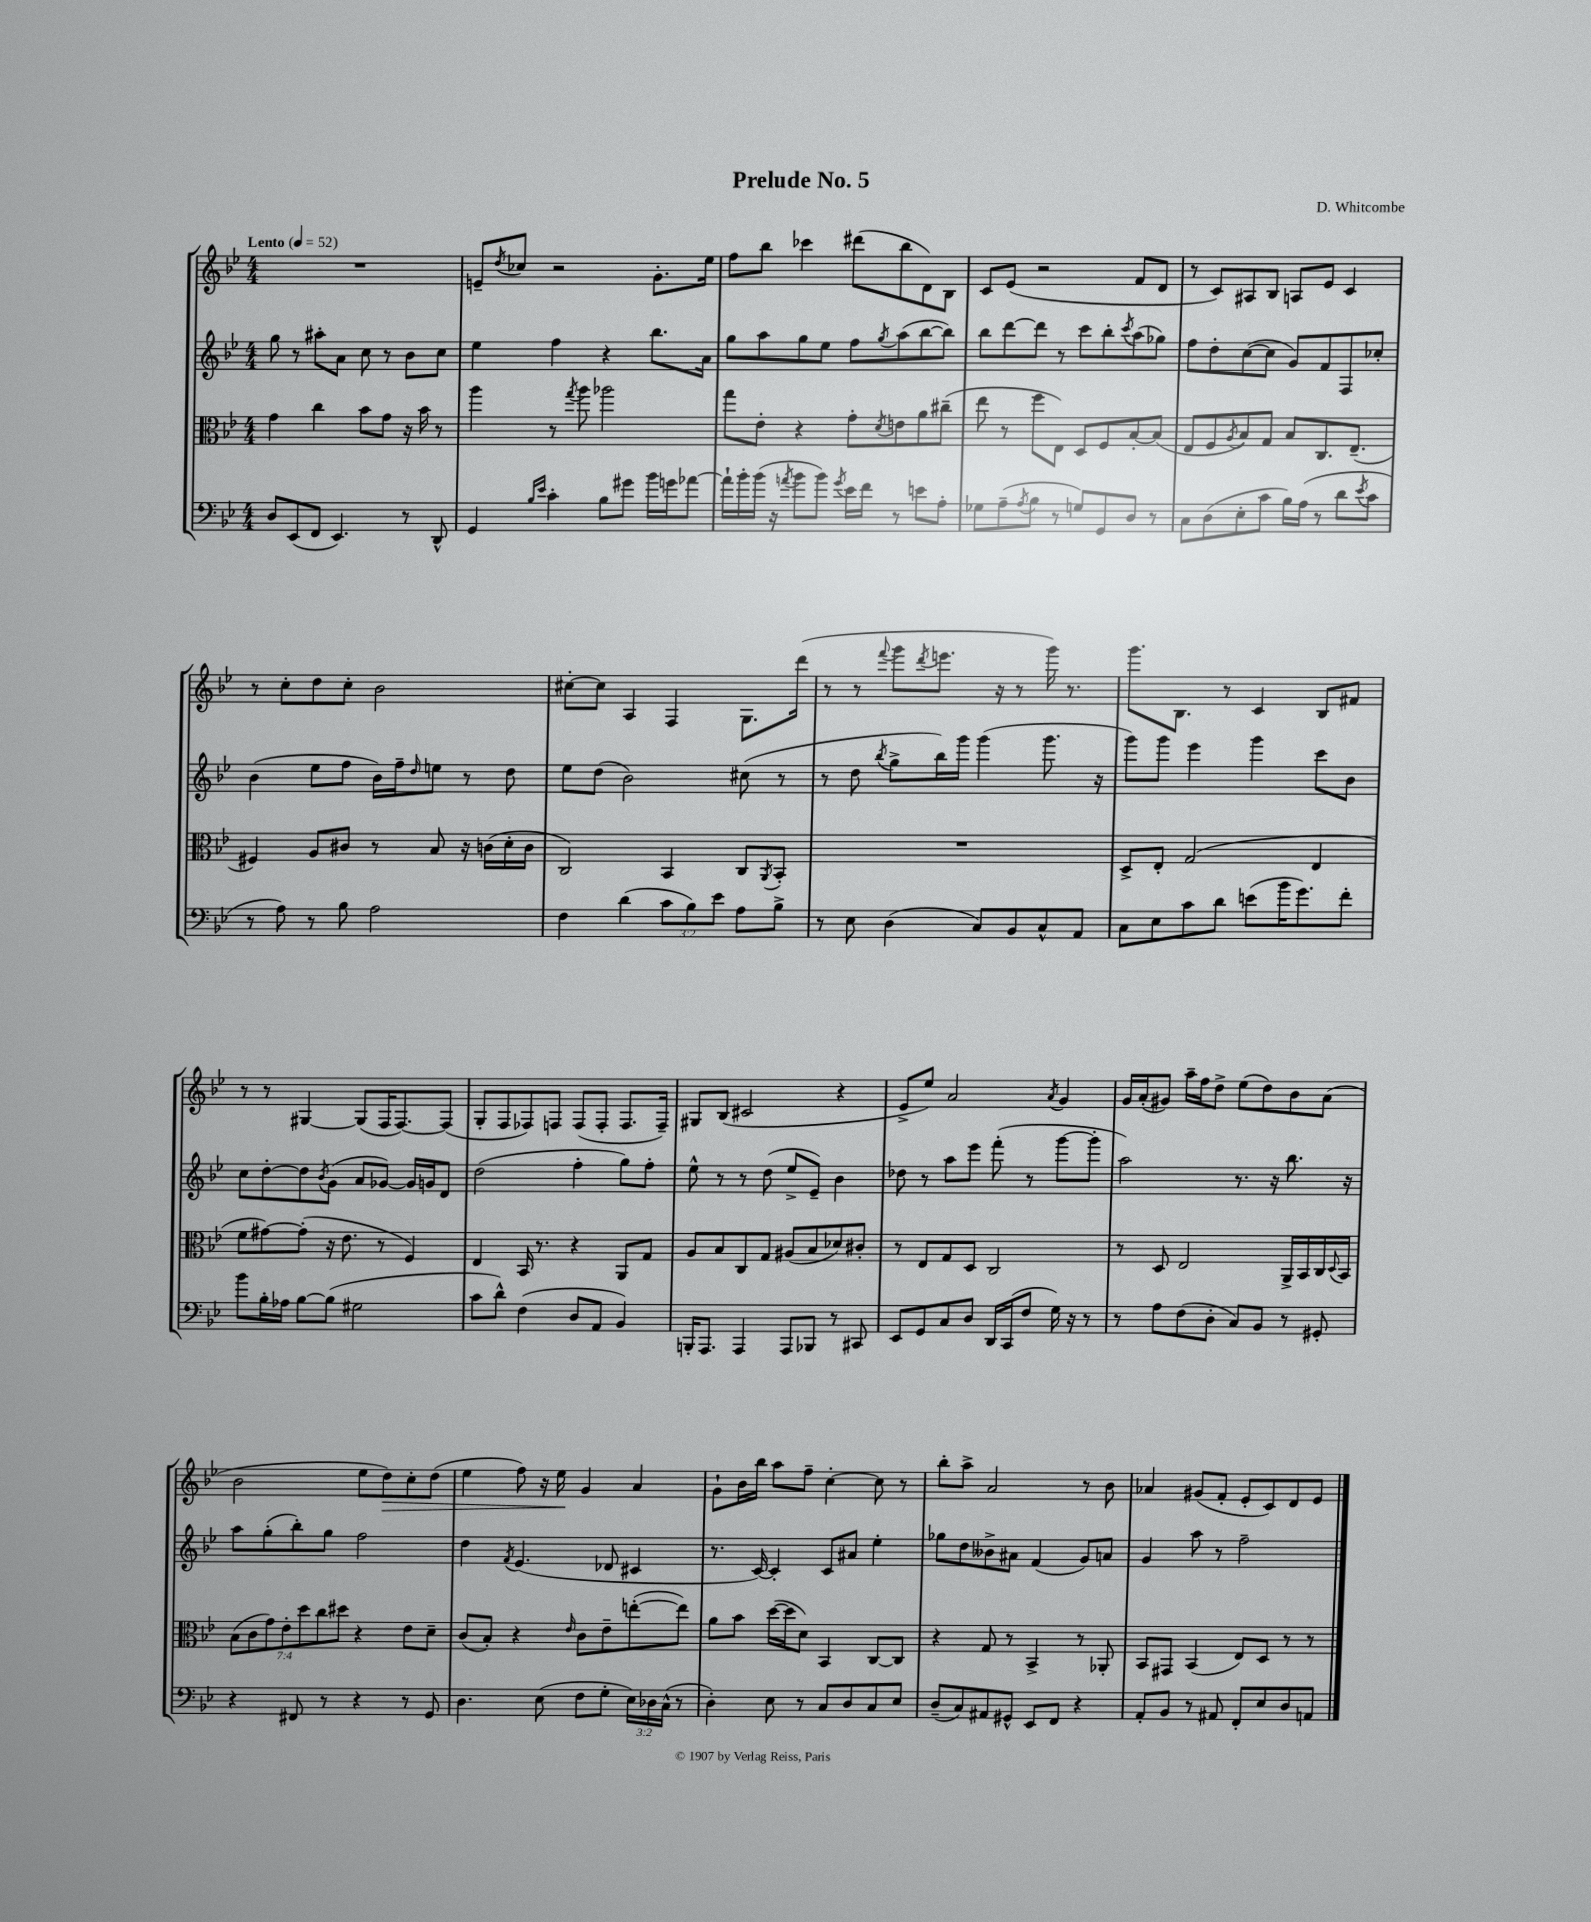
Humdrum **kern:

**kern	**kern	**kern	**kern
*staff4	*staff3	*staff2	*staff1
*clefF4	*clefC3	*clefG2	*clefG2
*k[b-e-]	*k[b-e-]	*k[b-e-]	*k[b-e-]
*M4/4	*M4/4	*M4/4	*M4/4
*MM52	*MM52	*MM52	*MM52
8D/L	4g\	8gg\	1r
(8EE-/	.	8r	.
8FF/J	4cc\	8aa#'\L	.
4.EE-/)	.	8a\J	.
.	8b-\L	8cc\	.
.	8g\J	8r	.
8r	16r	8b-\L	.
.	16b-\	.	.
8DD^^/	8r	8cc\J	.
=	=	=	=
4GG/	4aa\	4ee-\	8e~/L
.	.	.	8qdd/
.	.	.	8cc-/J
16qqB-/LL	.	.	.
16qqe-/JJ	.	.	.
4c'\	8r	4ff\	2r
.	8qgg/	.	.
.	8aa\	.	.
8B-\L	2aa-\	4r	.
8g#\J	.	.	.
16b-\LL	.	8.bb-\L	8.g'\L
16g\J	.	.	.
[8a-\J	.	.	.
.	.	16a\Jk	16ee-\Jk
=	=	=	=
16a-`\]LL	8gg\L	8gg\L	8ff\L
16b-'\	.	.	.
(16b-\JJ	8e-'\J	8aa\	8bb-\J
16r	.	.	.
8qa/	.	.	.
8b-\L	4r	8gg\	4ccc-\
8b-\J)	.	8ee-\J	.
8qg/	.	.	.
16e-\LL	8g'\L	8ff\L	(8ddd#\L
16f\JJ	.	.	.
.	8qd/	8qgg/	.
8r	8e\	(8aa\	8bb-\
8e\L	8a\	[8bb-\	8d\)
8A'\J	(8cc#~\J	8bb-\]J)	8B-\J
=	=	=	=
8G-\L	8ee-\	8bb-\L	8c/L
(8A~\	8r	[8ddd\	(8e-/J
8qA/	.	.	.
8B-\J	8ff\L	8ddd\]J	2r
8r	8E-\J)	8r	.
8G/L)	8D/L	8ccc\L	.
8GG/	8F/	8bb-'\	.
.	.	8qccc/	.
8D/J	[8B-'/	(8aa\	8f/L
8r	(8B-/]J	8gg-\J)	8d/J
=	=	=	=
8C\L	8E-/L	8ff\L	8r
(8D\	8F/	8dd'\	8c/L)
.	8qA/	.	.
8E-'\	8B-/)	([8cc\	8A#/
8c\J	8G/J	8cc\]J	8B-/J
16B-\LL)	8B-/L	8g/L)	8A/L
(16A\JJ	.	.	.
8r	8.C/	8f/	8e-/J
8d\L	.	8F/	4c/
.	(8.E-~/J	.	.
8qe-/	.	.	.
8c\J	.	8cc-'/J	.
=	=	=	=
8r	4F#/)	(4b-\	8r
8A\)	.	.	8cc'\L
8r	8A/L	8ee-\L	8dd\
8B-\	8c#/J	8ff\J	8cc'\J
2A\	8r	16b-\LL)	2b-\
.	.	16ff~\J	.
.	.	16qqdd/	.
.	8B-/	8ee\J	.
.	16r	8r	.
.	(16c\LL	.	.
.	16d'\	8dd\	.
.	16c\JJ	.	.
=	=	=	=
4F\	2C/)	8ee-\L	[8cc#'\L
.	.	(8dd\J	8cc#\]J
(4d\	.	2b-\)	4A/
12c\L	4BB-/	.	4F/
12B-\)	.	.	.
12e-\J	.	.	.
8A\L	8C/L	(8cc#\	8.G\L
.	8qAA/	.	.
8B-^\J	8BB-'/J	8r	.
.	.	.	(16ddd\Jk
=	=	=	=
8r	1r	8r	8r
8E-\	.	8dd\	8r
.	.	8qbb-/	8qqfff/
(4D\	.	8gg^\L	8ggg\L
.	.	.	8qddd/
.	.	16bb-\L)	8.eee\J
.	.	16ggg\JJ	.
8C/L)	.	(4ggg\	.
.	.	.	16r
8BB-/	.	.	8r
8C^^/	.	8.ggg\	16ggg\)
.	.	.	8.r
8AA/J	.	.	.
.	.	16r	.
=	=	=	=
8C\L	8D^/L	8ggg\L)	8.ggg\L
8E-\	8E-'/J	8ggg\J	.
.	.	.	8.B-\J
8c\	(2G/	4eee-\	.
8d\J	.	.	8r
(8e\L	.	4ggg\	4c/
16b-\K	.	.	.
8.g\)	.	.	.
.	4E-/	8ccc\L	8B-/L
8f'\J	.	8b-\J	8f#/J
=	=	=	=
8b-\L	8f\L	8cc\L	8r
16B-'\L	[8g#\)	[8dd'\	8r
16A-\JJ	.	.	.
[8B-\L	(8g#'\]J	8dd\]	[4G#/
.	.	8qb-/	.
(8B-\]J	16r	(8g\J	.
.	8.e-\	.	.
2G#\	.	8a/L	(8G#/]L
.	8r	[8g-/J)	16F/K
.	.	.	[8.F/)
.	4F/)	16g-/]LL	.
.	.	16g/J	.
.	.	8d/J	(8F/]J
=	=	=	=
8c\L	4E-/	(2dd\	8G'/L
8d^^\J)	.	.	8F/
(4F\	16BB-/	.	8F-/)
.	8.r	.	.
.	.	.	8F/J
8D/L	4r	4ff'\	(8F/L
8AA/J	.	.	8F'/J
4BB-/)	8AA/L	8gg\L)	8.F/L
.	8G/J	8ff'\J	.
.	.	.	16F~/Jk)
=	=	=	=
16BBB'/LK	8A/L	8ee-^^\	8G#/L
8.AAA/J	.	.	.
.	8B-/	8r	(8B-/J
4AAA/	8C/	8r	2c#/
.	8G/J	(8dd\	.
8AAA/L	(8A#/L	8ee-^/L	.
8BBB-/J	8B-/	8e-~/J)	.
8r	8d-/)	4b-\	4r
8CC#/	8c#'/J	.	.
=	=	=	=
8EE-/L	8r	8dd-\	8e-^/L
8GG/	8E-/L	8r	8ee-/J)
8C/	8G/	8aa\L	2a/
8D/J	8D/J	8eee-\J	.
16DD/LL	2C/	(8fff'\	.
(16CC/J	.	.	.
8F/J	.	8r	.
.	.	.	8qa/
16G\)	.	[8ggg\L	4g/
16r	.	.	.
8r	.	8ggg'\]J	.
=	=	=	=
8r	8r	2aa\)	16g/LL
.	.	.	(16a'/J
8A\L	8D/	.	8g#/J)
(8F\	2E-/	.	16aa~\LL
.	.	.	16ff\J
8D'\J	.	.	8dd^\J
8C/L)	.	8.r	(8ee-\L
8BB-/J	.	.	8dd\)
.	.	16r	.
8r	16AA^/LL	8.bb-\	8b-\
.	16BB-/	.	.
8GG#'/	16C/	.	(8a\J
.	8qqD/	.	.
.	16BB-/JJ	16r	.
=	=	=	=
4r	(14B-\L	8aa\L	2b-\
.	14c\	.	.
.	.	(8gg'\	.
.	14g\)	.	.
.	14e-'\	.	.
8FF#/	.	8bb-'\)	.
.	14dd\	.	.
.	14cc\	.	.
8r	.	8gg\J	.
.	14dd#\J	.	.
4r	4r	2ff\	8ee-\L
.	.	.	8dd\)
8r	8e-\L	.	8cc'\
8GG/	8d~\J	.	(8dd\J
=	=	=	=
4.D\	(8c/L	4dd\	4ee-\
.	8B-'/J)	.	.
.	.	8qf/	.
.	4r	(4.e-/	8ff\)
(8E-\	.	.	16r
.	.	.	16ee-\
.	16qqe-/	.	.
8F\L	8c\L	.	4g/
8G'\J	8e-~\	8d-/	.
24E-\LL)	([8ee'\	4c#/	4a/
24D-\	.	.	.
(24C^^\JJ	.	.	.
8r	8ee\]J)	.	.
=	=	=	=
4D'\)	8a\L	8.r	8g`\L
.	8b-\J	.	16b-\L
.	.	[16c/)	16bb-\JJ
8E-\	([16dd\LL	4c'/]	8aa\L
.	16dd\]J	.	.
8r	8d\J)	.	8ff~\J
8C/L	4BB-/	8c/L	[4cc'\
8D/	.	8a#/J	.
8C/	[8C/L	4ee-'\	8cc\]
8E-/J	8C/]J	.	8r
=	=	=	=
(8D~/L	4r	8gg-\L	8bb-'\L
8C/)	.	8dd\	8aa^\J
8AA#/	8G/	8b--^\	2a/
8GG#^^/J	8r	8a#\J	.
8EE-/L	4BB-^/	(4f/	.
8FF/J	.	.	.
4r	8r	8g/L)	8r
.	8AA-'/	8a/J	8b-\
=	=	=	=
8AA'/L	8BB-/L	4g/	4a-/
8BB-/J	8GG#/J	.	.
8r	(4BB-/	8aa\	(8g#/L
8AA#/	.	8r	8f'/J
8FF'/L	8E-/L)	2ff~\	8e-'/L
8E-/	8D/J	.	8c/)
8D/	8r	.	8d/
8AA/J	8r	.	8e-/J
==	==	==	==
*-	*-	*-	*-
